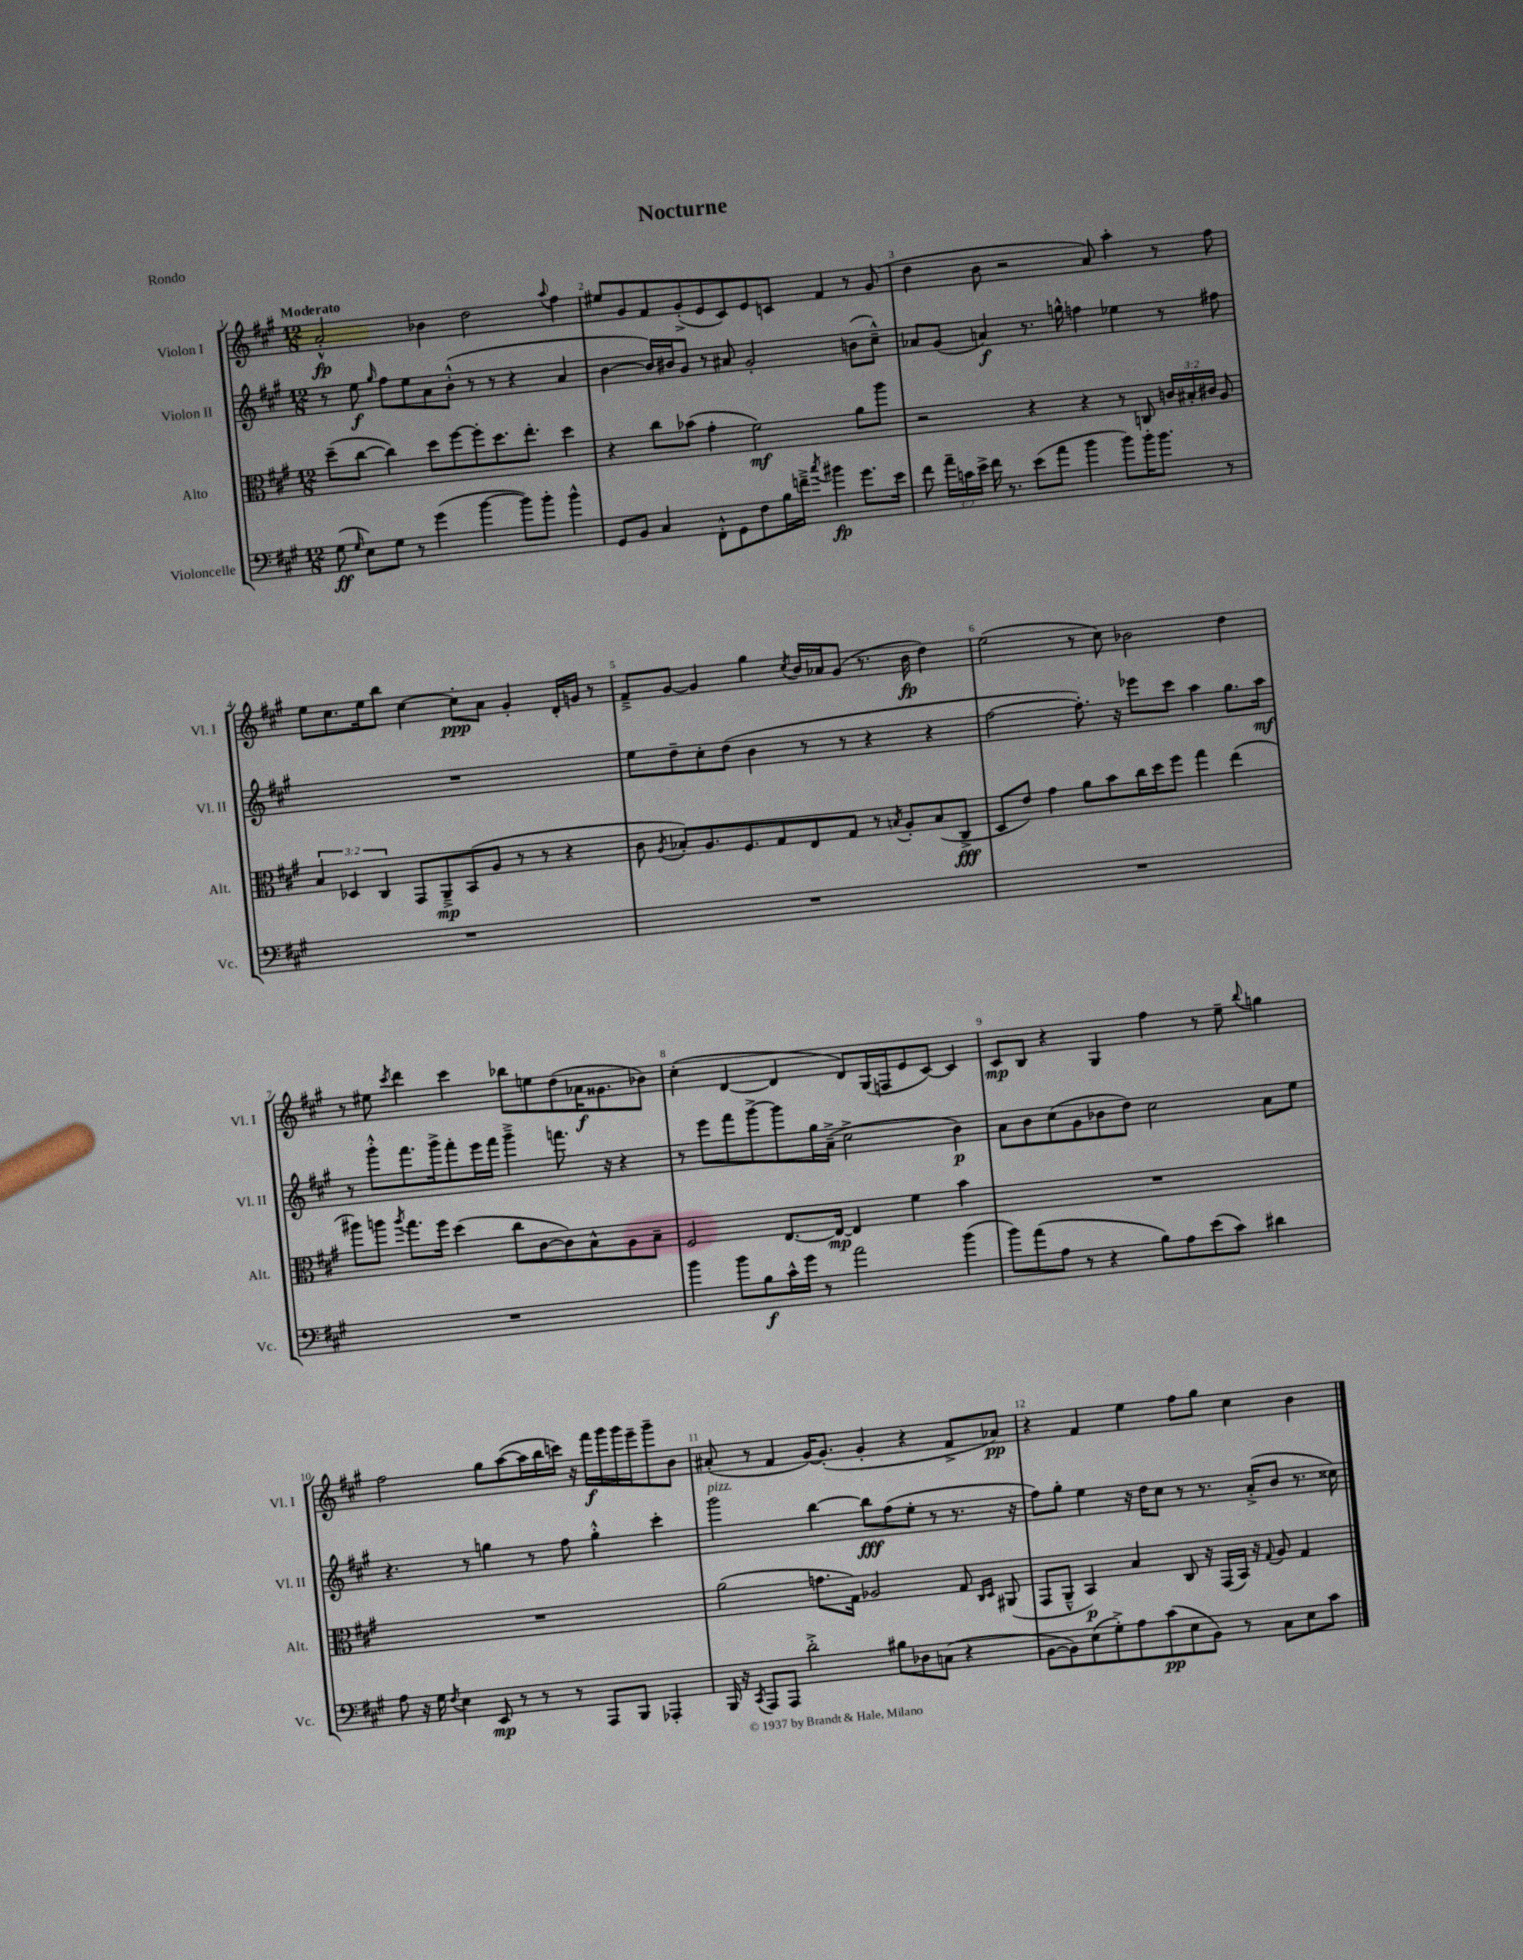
\header { title = "Nocturne" piece = "Rondo" }
<<
\new StaffGroup <<
\new Staff = "s0" \with { instrumentName = "Violon I" shortInstrumentName = "Vl. I" } {
    \clef treble \key a \major \numericTimeSignature \time 12/8 \tempo "Moderato"
    \autoBeamOff a'2-.-^\fp bes'4 d''2 \appoggiatura { a''8 } fis''4 |
    eis''8[ gis'8 fis'8 gis'8-.->( e'8 cis'8) e'8 c'8] fis'4 r8 gis'8( |
    d''4 b'8 r2 a'8) a''4-. r8 fis''8 |
    e''8[ cis''8. e''16 b''8] cis''4~ cis''8[-.\ppp a'8] gis'4-. d'16[-. g'16] r8 |
    fis'8[---> gis'8]~ gis'4 gis''4 \acciaccatura { cis''8 } b'16[ aes'16 gis'8]( r8. b'16\fp d''4) |
    e''2( r8 cis''8) bes'2 d''4 |
    r8 eis''8 \acciaccatura { cis'''8 } d'''4 cis'''4 bes''8[ e''8 d''8( aes'16\f gisis'8. bes'8]) |
    cis''4-.( d'4~ d'4 d'8[) gis16( f16 e'8 cis'8]~) cis'4 |
    cis'8[\mp b8] r4 gis4 fis''4 r8 e''8-- \appoggiatura { b''8 } g''4 |
    fis''2 gis''8[ a''8~( a''16 b''16 c'''16]) r16 fis'''16[\f gis'''16 gis'''16 e'''16-- gis'''8-- b'8] |
    ais'8-.( r8 fis'4 gis'16[~) gis'8.]-.( gis'4-. r4 fis'8[-> aes'8]\pp) |
    r4 fis'4 e''4 fis''8[ gis''8] cis''4 b'4 \bar "|." |
}
\new Staff = "s1" \with { instrumentName = "Violon II" shortInstrumentName = "Vl. II" } {
    \clef treble \key a \major \numericTimeSignature \time 12/8
    \autoBeamOff r8 e''8\f \grace { gis''16 } fis''8[ e''8 a'8 b'8]-.-^( r8 r8 r4 a'4 |
    b'4~ b'16[) bis'16 gis'8] r8 ais'8 gis'2-. b'8[( cis''8]---^) |
    aes'8[ gis'8]( a'4\f) r8. g''16-^ f''4 ees''4 r8 fis''8 |
    R1. |
    e''8[ d''8-- cis''8-. d''8]( b'4 r8 r8 r4 r4 |
    fis''2~ fis''8.-.) r16 ees'''8[ cis'''8] a''4 gis''8.[ a''16]\mf |
    r8 gis'''8[-.-^ fis'''8. gis'''16-> fis'''8-. e'''16 fis'''16] gis'''4---> f'''8. r16 r4 |
    r8 e'''8[ fis'''8 gis'''8~-> gis'''8 gis''16 a'16]--->( cis''2-> b'4\p) |
    a'8[ b'8 cis''8( gis'8 bes'8 d''8]) cis''2 a'8[ e''8] |
    r4. r8 g''4 r8 fis''8 g''4-.-^ cis'''4-. |
    gis'''2^\markup { \italic "pizz." } b''4~ b''8[\fff fis''8( e''8]-. r8 r8. r16 |
    fis''8[) gis''8]-. e''4 r16 d''16[ cis''8] r8 r8. a'16[-.->( b'8] r8. cisis''16) \bar "|." |
}
\new Staff = "s2" \with { instrumentName = "Alto" shortInstrumentName = "Alt." } {
    \clef alto \key a \major \numericTimeSignature \time 12/8 \override Staff.TupletNumber.text = #tuplet-number::calc-fraction-text
    \autoBeamOff d''8[--( cis''8]~ cis''4) d''8[ fis''8~ fis''8-. d''8. e''8.]-. d''4 |
    r4 cis''8[ bes'8]( gis'4-. fis'2\mf) a'8[ a''8] |
    r2 r4 r4 r8 c8 \tuplet 3/2 { c'16[ bis16-. cis'16] } a8 |
    \tuplet 3/2 { b4 des4 cis4 } gis,8[ a,8--->\mp b,8( a8] r8 r8 r4 |
    cis'8 \acciaccatura { a8 } bes8[-.) a8. fis8. gis8 e8 gis8] r8 \acciaccatura { b8 } a8[-. b8( cis8]->\fff |
    d8[ e'8]) gis'4 a'8[ b'8 cis''16 d''16 fis''8] gis''4 e''4( |
    ais''8[) a''8] \acciaccatura { a''8 } gis''8.[ fis''16] d''4( cis''8[ cis'8~ cis'8) b8-^ a8 b8]-- |
    fis2 e8.[~ e16]~\mp e4 fis'4 b'4 |
    R1. |
    R1. |
    a'2( g'8.[ gis16]) aes2 gis8 \grace { cis16[ d16] } ais,8( |
    gis,8[ a,8]---^ b,4\p) b4 cis8 r16 gis,16[( b,16]) r16 \appoggiatura { gis8 } a8 gis4 \bar "|." |
}
\new Staff = "s3" \with { instrumentName = "Violoncelle" shortInstrumentName = "Vc." } {
    \clef bass \key a \major \numericTimeSignature \time 12/8 \override Staff.TupletNumber.text = #tuplet-number::calc-fraction-text
    \autoBeamOff gis8\ff( \grace { gis16 } e8[) gis8] r8 gis'4( b'4~ b'8[) b'8]-. b'4-^ |
    gis,8[ b,8] cis4 fis,8[-.-^ gis,8 fis8 b16 f'16]---> \acciaccatura { cis''8 } bis'4\fp gis'8.[ e'16] |
    fis'8 \tuplet 3/2 { a'16[-- c'16 e'16]-> } fis'16 r8. e'8[( a'8] b'4 b'8[) b'16-. b'8.] r8 |
    R1. |
    R1. |
    R1. |
    R1. |
    b'4 b'8[ b8\f cis'16-^ gis'16] r8 a'2 b'4( |
    b'8[) a'8( a8] r8 r4 b8[) a8 e'8( cis'8]) dis'4 |
    a8 r16 gis16 \acciaccatura { fis8 } e4 e,8\mp r8 r8 r8 a,,8[ b,,8] aes,,4-. |
    b,,16 r16 \acciaccatura { cis,8 } a,,8[ a,,8] d'2-.-> bis8[ des8 c8]( r4 |
    b,8[~ b,8) e8( gis8-.->) a8 cis'8\pp( e8 b,8]) r8 cis8[ e8 cis'8] \bar "|." |
}
>>
>>
\layout { \context { \Score \override BarNumber.break-visibility = ##(#f #t #t) barNumberVisibility = #all-bar-numbers-visible } }
